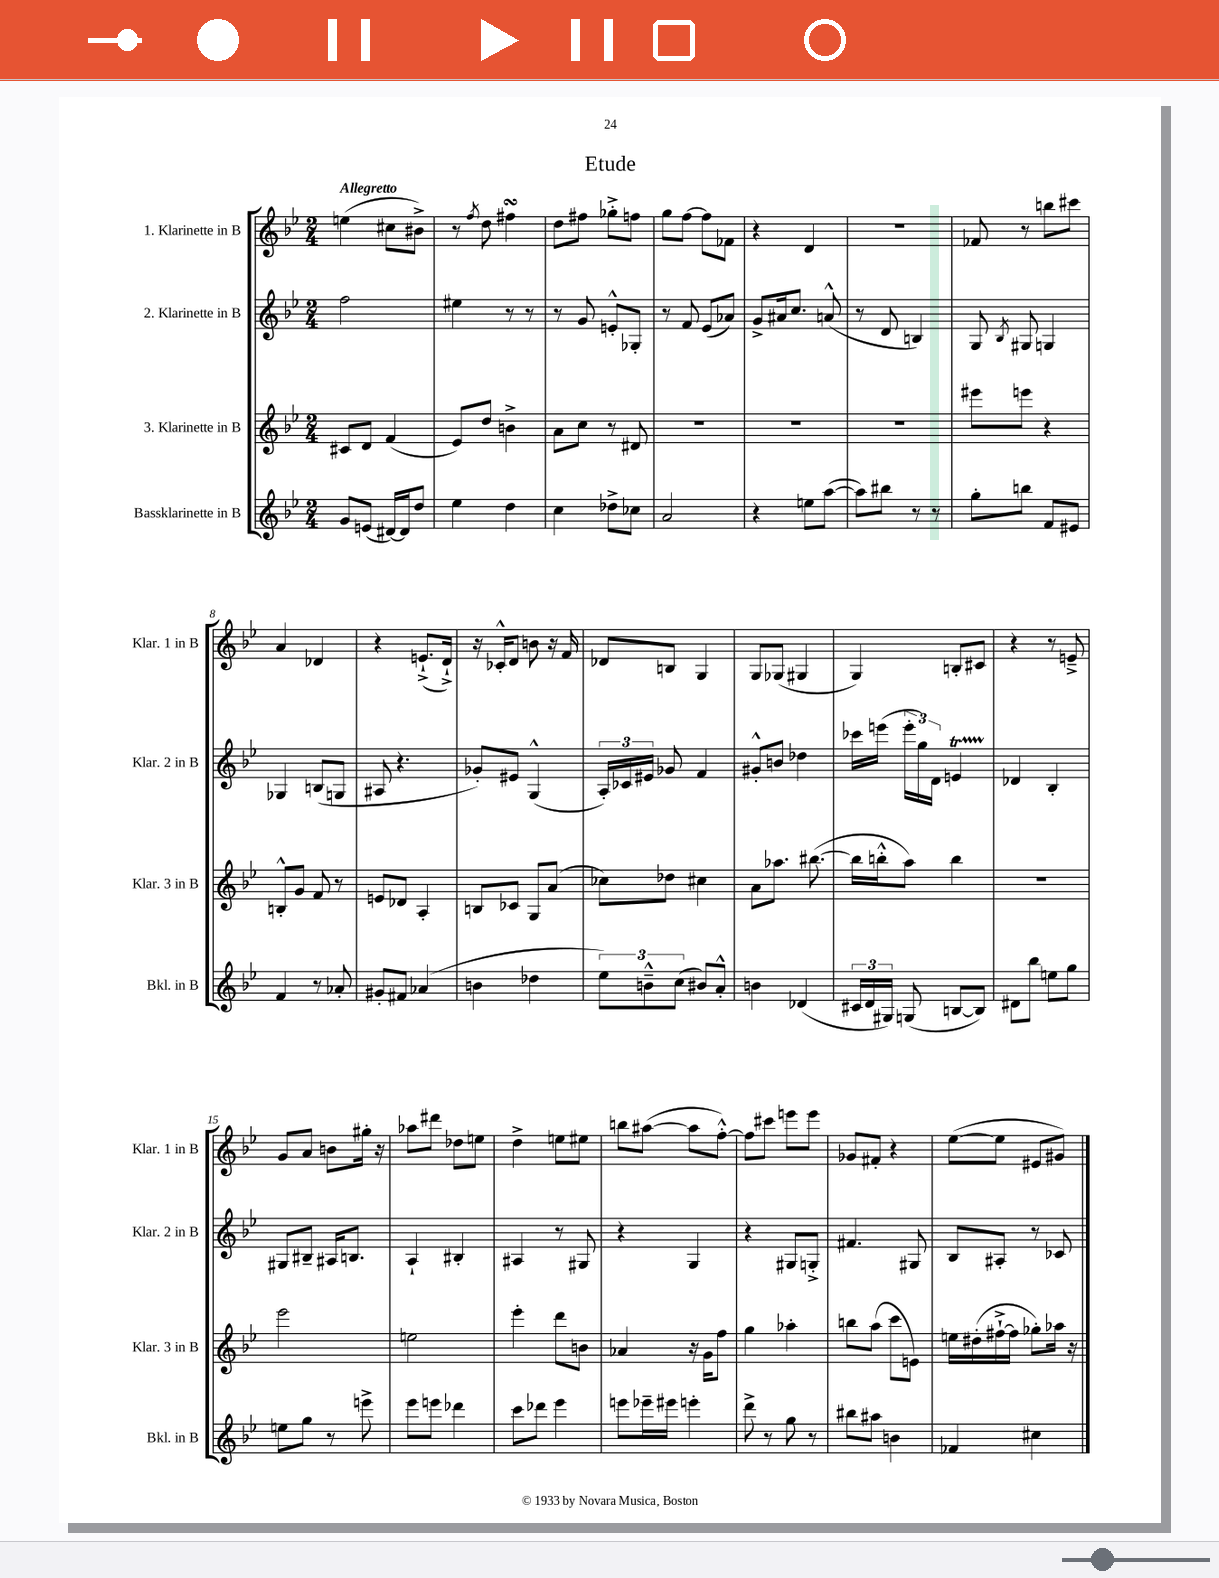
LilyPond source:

\header { title = "Etude" }
<<
\new StaffGroup <<
\new Staff = "s0" \with { instrumentName = "1. Klarinette in B" shortInstrumentName = "Klar. 1 in B" } {
    \clef treble \key bes \major \numericTimeSignature \time 2/4 \tempo "Allegretto"
    \autoBeamOff e''4( cis''8[ bis'8]->) |
    r8 \acciaccatura { f''8 } d''8 fis''4\turn |
    d''8[ fis''8] ges''8[-.-> f''8] |
    g''8[ f''8]~ f''8[ fes'8] |
    r4 d'4 |
    R2 |
    fes'8 r8 b''8[ cis'''8] |
    a'4 des'4 |
    r4 e'8.[-!->( d'16]-!->) |
    r16 ces'16[-.-^ d'8] b'8 r16 f'16 |
    des'8[ b8] g4 |
    g8[ ges8]( gis4 |
    g4) b8[-. cis'8] |
    r4 r8 e'8---> |
    g'8[ a'8] b'8[ gis''16]-. r16 |
    aes''8[ dis'''8] des''8[ e''8] |
    d''4-> e''8[ eis''8] |
    b''8[ ais''8]~( ais''8[ f''8]~-.-^) |
    f''8[ cis'''8] e'''8[ e'''8] |
    ges'8[ fis'8]-. r4 |
    ees''8[~( ees''8] eis'8[ gis'8]) \bar "|." |
}
\new Staff = "s1" \with { instrumentName = "2. Klarinette in B" shortInstrumentName = "Klar. 2 in B" } {
    \clef treble \key bes \major \numericTimeSignature \time 2/4
    \autoBeamOff f''2 |
    eis''4 r8 r8 |
    r8 g'8 e'8[-.-^ ges8]-. |
    r8 f'8 ees'8[( aes'8]) |
    g'8[-> ais'16 c''8.] a'8-^( |
    r8 d'8 b4) |
    g8 \acciaccatura { bes8 } gis8 g4 |
    ges4 b8[( g8] |
    ais8 r4. |
    ges'8[-.) eis'8] g4-^( |
    \tuplet 3/2 { a16[-.) ces'16 eis'16] } ges'8 f'4 |
    gis'8[-.-^ b'8] des''4 |
    ces'''16[ e'''16]( \tuplet 3/2 { e'''16[-. g''16) d'16] } e'4\startTrillSpan |
    des'4\stopTrillSpan bes4-. |
    gis8[ bis8]-- ais16[ b8.] |
    a4-! bis4-. |
    ais4 r8 gis8 |
    r4 g4 |
    r4 gis8[ g8]-.-> |
    fis'4. gis8 |
    bes8[ ais8]-. r8 ces'8 \bar "|." |
}
\new Staff = "s2" \with { instrumentName = "3. Klarinette in B" shortInstrumentName = "Klar. 3 in B" } {
    \clef treble \key bes \major \numericTimeSignature \time 2/4
    \autoBeamOff cis'8[ d'8] f'4( |
    ees'8[) d''8] b'4-> |
    a'8[ c''8] r8 dis'8 |
    R2 |
    R2 |
    R2 |
    eis'''8[ e'''8] r4 |
    b8[-.-^ g'8] f'8 r8 |
    e'8[ des'8] a4-. |
    b8[ ces'8] g8[ a'8]( |
    ces''8[) des''8] cis''4 |
    a'8[ aes''8.] bis''8.~( |
    bis''16[ b''16-.-^ a''8]) b''4 |
    r2 |
    ees'''2 |
    e''2 |
    ees'''4-. d'''8[ b'8] |
    aes'4 r16 g'16[ f''8] |
    g''4 aes''4-. |
    b''8[ a''8]( c'''8[ e'8]) |
    e''16[ dis''16-.( fis''16~-!-> fis''16] ges''8[-.) aes''16] r16 \bar "|." |
}
\new Staff = "s3" \with { instrumentName = "Bassklarinette in B" shortInstrumentName = "Bkl. in B" } {
    \clef treble \key bes \major \numericTimeSignature \time 2/4
    \autoBeamOff g'8[ e'8]( dis'16[~) dis'16 d''8] |
    ees''4 d''4 |
    c''4 des''8[-> ces''8] |
    a'2 |
    r4 e''8[ a''8]~( |
    a''8[) bis''8] r8 r8 |
    g''8[-. b''8] f'8[ eis'8] |
    f'4 r8 aes'8-. |
    gis'8[-. fis'8] aes'4( |
    b'4 des''4 |
    \tuplet 3/2 { ees''8[) b'8---^ c''8]( } bis'8[) a'8]-.-^ |
    b'4 des'4( |
    \tuplet 3/2 { cis'16[ d'16 gis16]) } g8( b8[~ b8]) |
    dis'8[ bes''8] e''8[ g''8] |
    e''8[ g''8] r8 e'''8-> |
    ees'''8[ e'''8] des'''4 |
    c'''8[ des'''8] ees'''4 |
    e'''8[ ees'''16-- eis'''16] e'''4-. |
    d'''8-> r8 g''8 r8 |
    bis''8[ ais''8] b'4 |
    fes'4 cis''4 \bar "|." |
}
>>
>>
